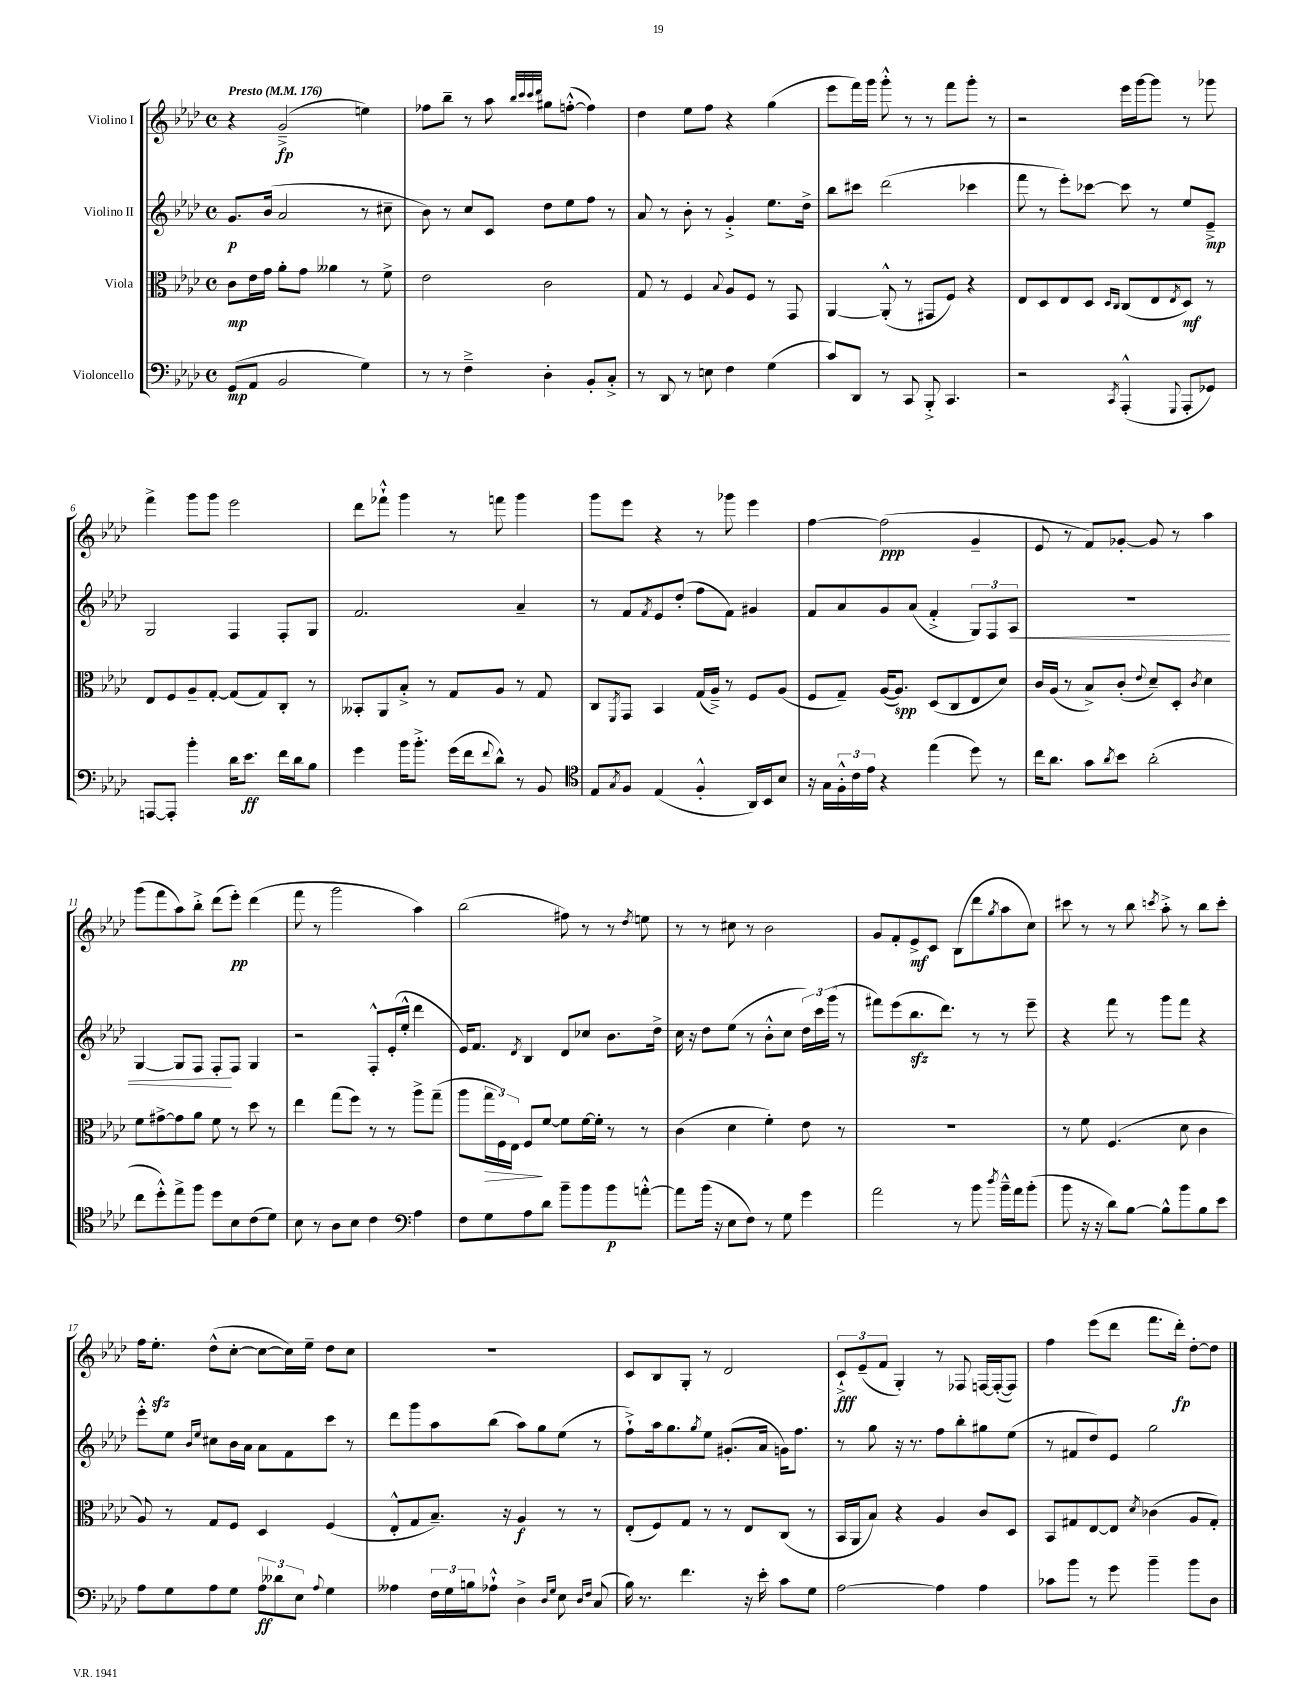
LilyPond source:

<<
\new StaffGroup <<
\new Staff = "s0" \with { instrumentName = "Violino I" } {
    \clef treble \key aes \major \defaultTimeSignature \time 4/4 \tempo "Presto" 4 = 176
    r4 g'2--->\fp( e''4) |
    fes''8 bes''8-- r8 aes''8 \grace { bes''32 c'''32 c'''32 des'''32 } gis''8 f''8~-.-^( f''4) |
    des''4 ees''8 f''8 r4 g''4( |
    ees'''8 f'''16) g'''16 g'''8-.-^ r8 r8 f'''8 g'''8-. r8 |
    r2 ees'''16 g'''16~ g'''8 r8 ges'''8 |
    f'''4-> g'''8 g'''8 ees'''2 |
    des'''8 fes'''8-!-^ g'''4 r8 f'''8 g'''4 |
    g'''8 ees'''8 r4 r8 ges'''8 ees'''4 |
    f''4~ f''2\ppp( g'4-- |
    ees'8 r8 f'8) ges'8~-. ges'8 r8 aes''4 |
    g'''8( f'''8 aes''8) bes''8-.-> des'''8( ees'''8-.\pp) des'''4( |
    f'''8 r8 g'''2 aes''4) |
    bes''2( fis''8) r8 r8 \acciaccatura { des''8 } e''8 |
    r8 r8 cis''8 r8 bes'2 |
    g'8 f'8-. ees'8->\mf c'8 bes8( des'''8 \acciaccatura { g''8 } aes''8 c''8) |
    cis'''8 r8 r8 bes''8 \acciaccatura { c'''8 } aes''8-.-> r8 bes''8 c'''8-. |
    f''16 ees''8.-.\sfz des''8-^( c''8~-. c''8~ c''16) ees''16-- des''8 c''8 |
    R1 |
    c'8 bes8 g8-. r8 des'2 |
    \tuplet 3/2 { c'8-!->\fff ees'8--( f'8 } g4-.) r8 fes8 f16~ f16~-.( f8) |
    f''4 ees'''8( des'''8 f'''8. des'''16-.\fp) des''8~-. des''8 \bar "|." |
}
\new Staff = "s1" \with { instrumentName = "Violino II" } {
    \clef treble \key aes \major \defaultTimeSignature \time 4/4
    g'8.\p bes'16( aes'2 r8 cis''8-- |
    bes'8) r8 c''8 c'8 des''8 ees''8 f''8 r8 |
    aes'8 r8 bes'8-. r8 g'4-.-> ees''8. des''16-> |
    bes''8 cis'''8 des'''2( ces'''4 |
    f'''8 r8 ees'''8-.) ces'''8~ ces'''8 r8 ees''8 ees'8--->\mp |
    g2 f4 f8-. g8 |
    f'2. aes'4-- |
    r8 f'8 \acciaccatura { f'8 } ees'8 des''8-.( f''8 f'8) gis'4 |
    f'8 aes'8 g'8 aes'8( f'4-.-> \tuplet 3/2 { g8) f8 aes8\< } |
    R1 |
    g4~ g8 f8 f8-.\! f8 g4 |
    r2 f8-.-^ ees'16-.( ees''16-.-^ des'''4 |
    ees'16) f'8. \acciaccatura { des'8 } bes4 des'8 ces''8 bes'8. des''16-> |
    c''16 r16 des''8 ees''8( r8 bes'8-.-^ c''8 \tuplet 3/2 { des''16) c'''16 g'''16( } r8 |
    fis'''8) ees'''8( bes''8.\sfz des'''8.) r8 r8 ees'''8-- |
    r4 f'''8 r8 g'''8 f'''8 r4 |
    ees'''8-.-^ ees''8 \grace { bes'16 ees''16 } cis''8 bes'16 aes'16 aes'8 f'8 c'''8 r8 |
    des'''8 g'''8 aes''8 bes''8( aes''8) g''8 ees''8( r8 |
    f''8-!->) aes''16 g''8. \acciaccatura { g''8 } ees''8 gis'8.-.( aes'16 g'16) f''8. |
    r8 g''8 r16 r8. f''8 bes''8-. gis''8 ees''8( |
    r8 fis'8 des''8) ees'8 g''2 \bar "|." |
}
\new Staff = "s2" \with { instrumentName = "Viola" } {
    \clef alto \key aes \major \defaultTimeSignature \time 4/4
    c'8\mp ees'16 g'16 aes'8-. g'8 aeses'4 r8 f'8-> |
    ees'2 c'2 |
    g8 r8 f4 \appoggiatura { bes8 } aes8 f8 r8 g,8 |
    aes,4~ aes,8-.-^( r8 gis,8 f8) r4 |
    ees8 des8 ees8 des8 \grace { des16 c16 } c8( ees8 \acciaccatura { ees8 } des8\mf) r8 |
    ees8 f8 aes8-- g8~-. g8( g8) c8-. r8 |
    beses,8-. aes,8 bes8-.-> r8 g8 aes8 r8 g8 |
    c8 \acciaccatura { f,8 } g,8 bes,4 g16( aes16--->) r8 f8 aes8( |
    f8 g8--) aes16~( aes8.\spp) des8( c8 ees8 des'8) |
    c'16 aes16( r8 bes8->) c'8-.( \appoggiatura { ees'8 } des'8--) des8-. \acciaccatura { c'8 } des'4 |
    f'8 gis'8~-> gis'8 aes'8 f'8 r8 des''8 r8 |
    ees''4 g''8( f''8) r8 r8 aes''8-> g''8--( |
    aes''8 \tuplet 3/2 { g''16\> f16) ees16 } f8\! f'8~ f'8 f'16~ f'16-. r8 r8 |
    c'4( des'4 f'4-.) ees'8 r8 |
    R1 |
    r8 f'8 f4.( des'8 c'4 |
    aes8) r8 g8 f8 des4 f4( |
    ees8-.-^ g8 bes8.--) r16 aes4\f r8 r8 |
    ees8-.( f8) g8 r8 r8 ees8 c8( r8 |
    bes,16 aes,16 bes8) r4 aes4 c'8 des8 |
    bes,8 gis8 ees8~ ees8 \acciaccatura { des'8 } ces'4( aes8 gis8-.) \bar "|." |
}
\new Staff = "s3" \with { instrumentName = "Violoncello" } {
    \clef bass \key aes \major \defaultTimeSignature \time 4/4
    g,8\mp( aes,8 bes,2 g4) |
    r8 r8 f4---> des4-. bes,8-. c8-.-> |
    r8 des,8 r8 e8 f4 g4( |
    c'8) des,8 r8 c,8 bes,,8-.-> c,4. |
    r2 \acciaccatura { c,8 } aes,,4-.-^( \appoggiatura { g,,8 } aes,,8-. ges,8) |
    a,,8~ a,,8-. bes'4-. des'16 ees'8.\ff f'16 des'16 bes8 |
    g'4 bes'16 bes'8.-.-> g'16( f'16 \appoggiatura { f'8 } des'8-^) r8 bes,8 |
    \clef tenor ees8 \acciaccatura { g8 } f8 ees4( f4-.-^ aes,16) bes,16 bes8 |
    r16 g16 \tuplet 3/2 { f16-.-^ c'16 ees'16 } r4 ees''4( des''8) r8 |
    c''16 aes'8. g'8 \acciaccatura { aes'8 } bes'8 aes'2-.( |
    c''8 des''8-.-^) ees''8-> f''8 des''8 bes8 c'8( des'8) |
    bes8 r8 aes8 bes8 c'4 \clef bass aes4 |
    f8 g8 aes8 des'8 bes'8-- bes'8 bes'8\p a'8~-.-^ |
    a'8 bes'16( r16 ees8 f8) r8 g8 g'4 |
    aes'2 r8 bes'8 \acciaccatura { des''8 } bes'16---^ aes'16 bes'8-.( |
    bes'8 r16 r16 des'8) bes8~ bes8-^ bes'8 bes8 ees'8 |
    aes8 g8 aes8 g8 \tuplet 3/2 { aes8\ff deses'8 ees8 } \appoggiatura { aes8 } g4 |
    aeses4 \tuplet 3/2 { f16 g16 b16 } aes8-!-^ des4-> \grace { des16 g16 } ees8 \grace { des16 f16 } c8( |
    bes16) r8. f'4. r16 ees'16-. c'8 g8 |
    aes2~ aes4 aes4 |
    ces'8 bes'8 r8 g'8 bes'4-- bes'8 des8 \bar "|." |
}
>>
>>
